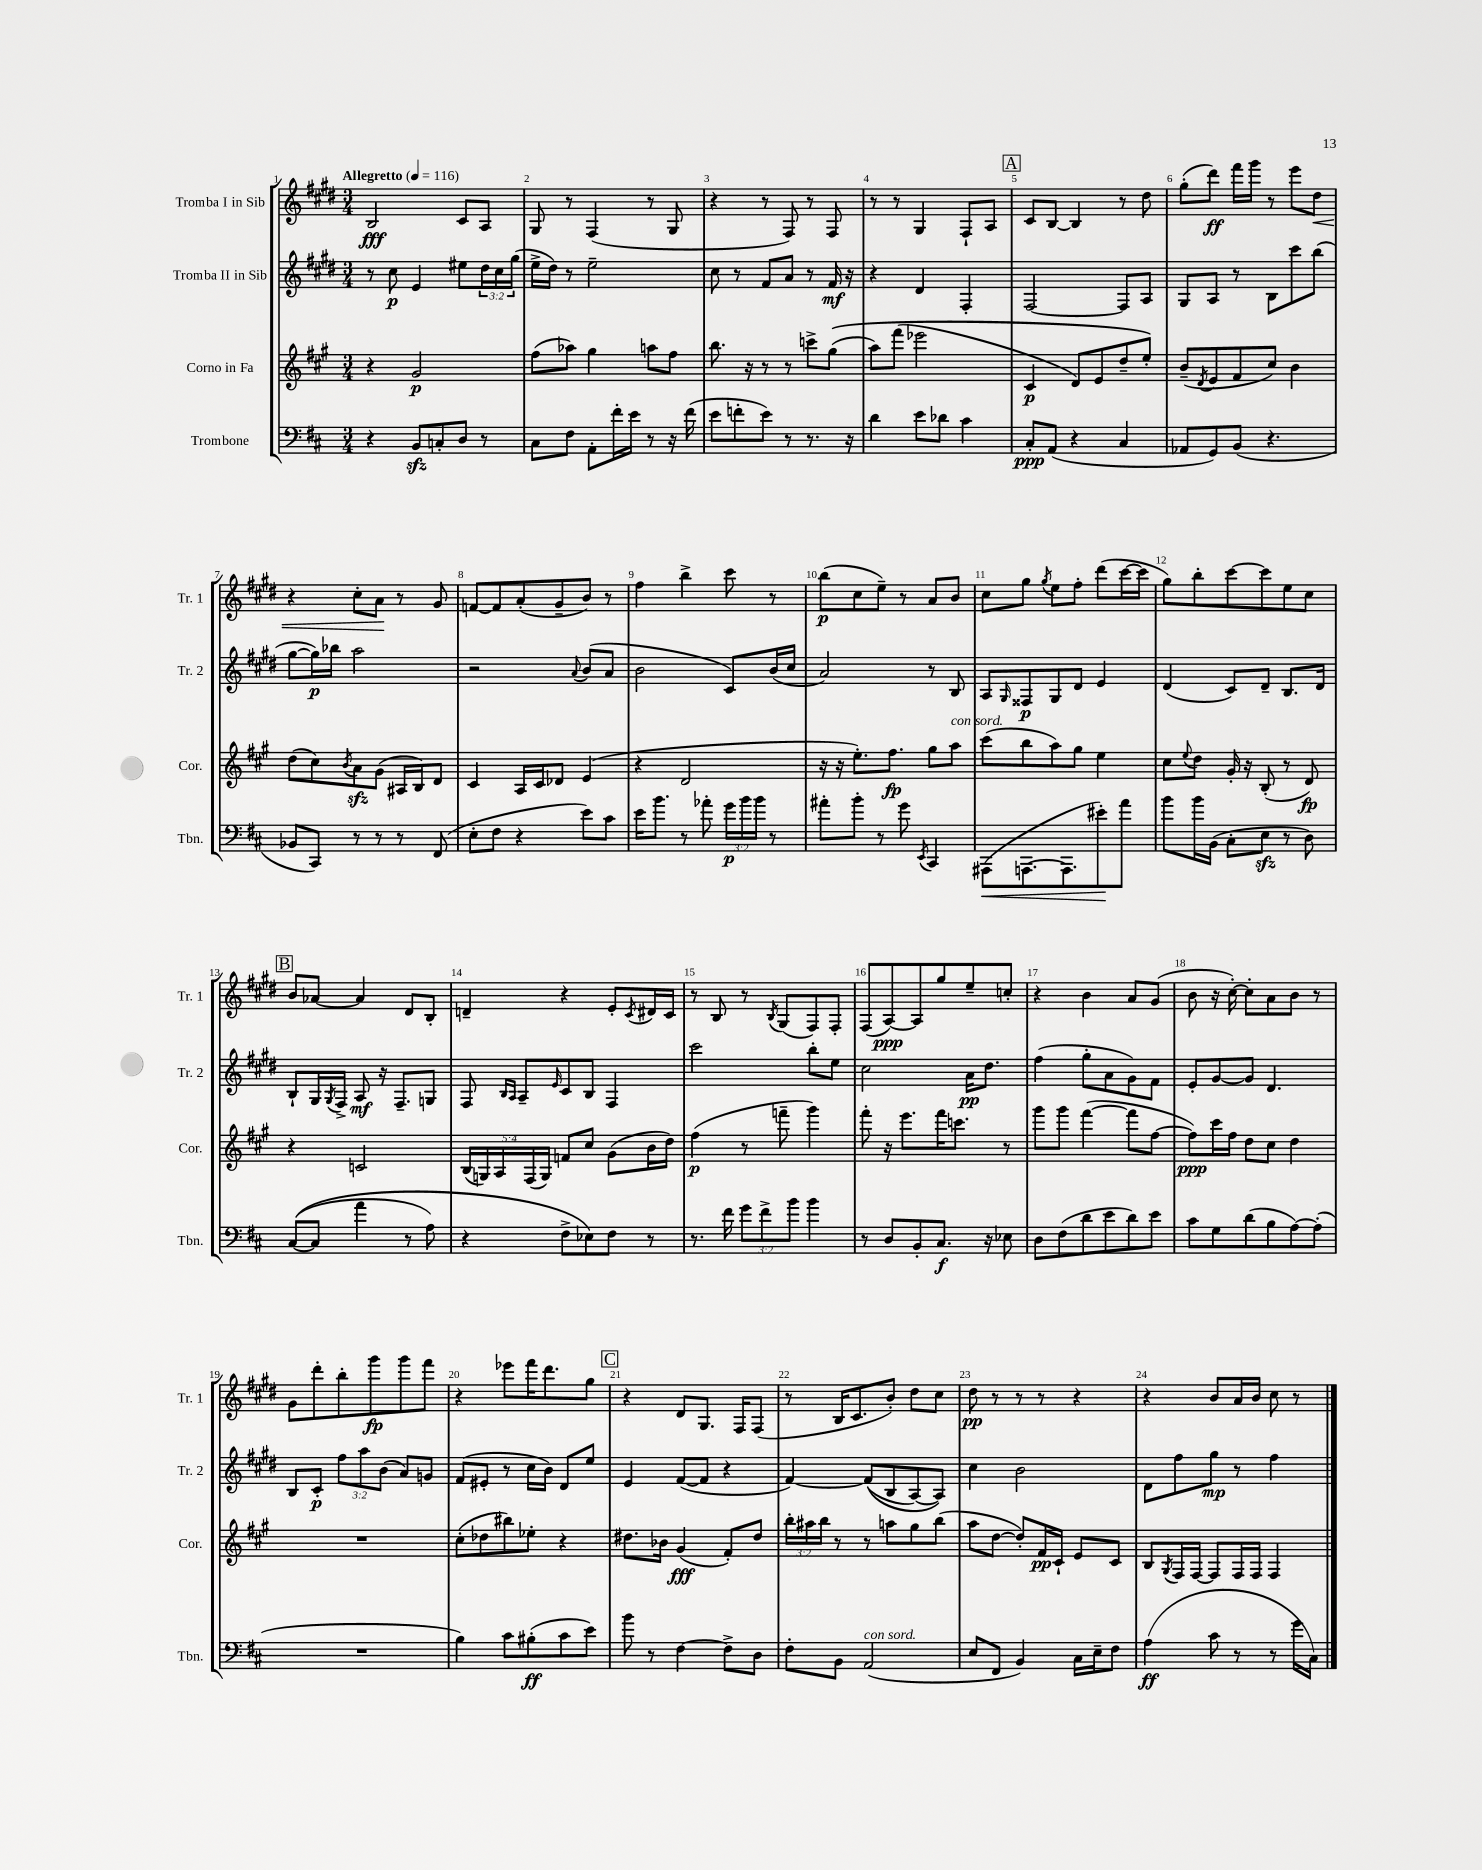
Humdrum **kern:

**kern	**dynam	**kern	**dynam	**kern	**dynam	**kern	**dynam
*part4	*part4	*part3	*part3	*part2	*part2	*part1	*part1
*staff4	*staff4	*staff3	*staff3	*staff2	*staff2	*staff1	*staff1
*I"Trombone	*	*I"Corno in Fa	*	*I"Tromba II in Sib	*	*I"Tromba I in Sib	*
*I'Tbn.	*	*I'Cor.	*	*I'Tr. 2	*	*I'Tr. 1	*
*clefF4	*	*clefG2	*	*clefG2	*	*clefG2	*
*k[f#c#]	*	*k[f#c#g#]	*	*k[f#c#g#d#]	*	*k[f#c#g#d#]	*
*M3/4	*	*M3/4	*	*M3/4	*	*M3/4	*
*MM116	*	*MM116	*	*MM116	*	*MM116	*
=1	=1	=1	=1	=1	=1	=1	=1
!	!	!	!	!	!	!LO:TX:a:B:t=Allegretto	!
4r	.	4r	.	8r	.	2B/	fff
.	.	.	.	8cc#\	p	.	.
8BBzz/L	.	2g#/	p	4e/	.	.	.
8Cn'/	.	.	.	.	.	.	.
8D/J	.	.	.	8ee#X\L	.	8c#/L	.
8r	.	.	.	24dd#\L	.	8A/J	.
.	.	.	.	24cc#\	.	.	.
.	.	.	.	(24gg#\JJ	.	.	.
=2	=2	=2	=2	=2	=2	=2	=2
8C#\L	.	(8ff#\L	.	16ee^\LL	.	8G#/	.
.	.	.	.	16dd#\JJ)	.	.	.
8F#\J	.	8aa-X\J)	.	8r	.	8r	.
8AA'\L	.	4gg#\	.	2ee~\	.	(4F#/	.
16f#'\L	.	.	.	.	.	.	.
16e\JJ	.	.	.	.	.	.	.
8r	.	8aan\L	.	.	.	8r	.
16r	.	8ff#\J	.	.	.	8G#/	.
(16f#\	.	.	.	.	.	.	.
=3	=3	=3	=3	=3	=3	=3	=3
8e\L	.	8.bb\	.	8cc#\	.	4r	.
8fn'\	.	.	.	8r	.	.	.
.	.	16r	.	.	.	.	.
8e\J)	.	8r	.	8f#/L	.	8r	.
8r	.	8r	.	8a/J	.	8F#/)	.
8.r	.	8cccn^\L	.	8r	.	8r	.
.	.	((8gg#\J	.	16f#/	mf	8F#/	.
16r	.	.	.	16r	.	.	.
=4	=4	=4	=4	=4	=4	=4	=4
4d\	.	8aa\L)	.	4r	.	8r	.
.	.	(8fff#\J	.	.	.	8r	.
8e\L	.	2eee-X\	.	4d#/	.	4G#/	.
8d-X\J	.	.	.	.	.	.	.
4c#\	.	.	.	4F#'/	.	8F#`/L	.
.	.	.	.	.	.	8A/J	.
!!LO:REH:place=s1:t=A
=5	=5	=5	=5	=5	=5	=5	=5
8C#'/L	ppp	4c#/	p	[2F#/	.	8c#/L	.
(8AA/J	.	.	.	.	.	[8B/J	.
4r	.	8d/L)	.	.	.	4B/]	.
.	.	8e/	.	.	.	.	.
4C#/	.	8dd~/	.	8F#/L]	.	8r	.
.	.	8ee'/J)	.	8A/J	.	8dd#\	.
=6	=6	=6	=6	=6	=6	=6	=6
8AA-X/L	.	(8b~/L	.	8G#/L	.	(8gg#'\L	.
.	.	8qd/	.	.	.	.	.
8GG/)	.	8e/	.	8A/J	.	8ddd#\J)	ff
(8BB/J	.	8f#/	.	8r	.	16fff#\LL	.
.	.	.	.	.	.	16ggg#\JJ	.
4.r	.	8cc#/J)	.	8B\L	.	8r	.
.	.	4b\	.	8ccc#\	.	8eee\L	.
!	!	!	!	!	!	!	!LO:HP:b
.	.	.	.	(8bb\J	.	8dd#\J	<
!!LO:LB:g=z
=7	=7	=7	=7	=7	=7	=7	=7
8BB-X/L	.	(8dd\L	.	[8gg#\L	.	4r	.
8CC#/J)	.	8cc#\)	.	16gg#\L])	p	.	.
.	.	.	.	16bb-X\JJ	.	.	.
.	.	8qb/	.	.	.	.	.
8r	.	8azz\	.	2aa\	.	8cc#'\L	.
8r	.	(8g#\J	.	.	.	8a\J	.
8r	.	16A#X/LL	.	.	.	8r	[
.	.	16B/J)	.	.	.	.	.
(8FF#/	.	8d/J	.	.	.	8g#/	.
=8	=8	=8	=8	=8	=8	=8	=8
8E'\L	.	4c#/	.	2r	.	[8fn/L	.
8F#\J	.	.	.	.	.	8f/]	.
4r	.	16A/LL	.	.	.	(8a'/	.
.	.	16c#/J	.	.	.	.	.
.	.	8d-X/J	.	.	.	8g#~/	.
.	.	.	.	8qqa/	.	.	.
8e\L)	.	(4e/	.	(8b/L	.	8b/J)	.
8c#\J	.	.	.	8a/J	.	8r	.
=9	=9	=9	=9	=9	=9	=9	=9
16e\KL	.	4r	.	2b\	.	4ff#\	.
8.b\J	.	.	.	.	.	.	.
8r	.	2d/	.	.	.	4bb^\	.
8a-X'\	.	.	.	.	.	.	.
24g\LL	p	.	.	8c#/L)	.	8ccc#\	.
24b\	.	.	.	.	.	.	.
24b\JJ	.	.	.	.	.	.	.
8r	.	.	.	(16b/L	.	8r	.
.	.	.	.	16cc#/JJ	.	.	.
=10	=10	=10	=10	=10	=10	=10	=10
8a#X'\L	.	16r	.	2a/)	.	(8bb\L	p
.	.	16r	.	.	.	.	.
8b'\J	.	8.ee'\L)	.	.	.	8cc#\	.
8r	.	.	.	.	.	8ee~\J)	.
.	.	8.ff#\J	fp	.	.	.	.
8g\	.	.	.	.	.	8r	.
8qEE/	.	.	.	.	.	.	.
4CC#/	.	8gg#\L	.	8r	.	8a/L	.
!	!	!LO:TX:a:i:t=con sord.	!	!	!	!	!
.	.	8aa\J	.	8B/	.	8b/J	.
=11	=11	=11	=11	=11	=11	=11	=11
!	!LO:HP:b	!	!	!	!	!	!
(8AAA#X\L	<	(8ccc#\L	.	8A/L	.	8cc#\L	.
.	.	.	.	16qqG#/	.	.	.
[8.AAAn\	.	8bb\	.	8F##X/	p	8gg#\J	.
.	.	.	.	.	.	8qgg#/	.
.	.	8aa\)	.	8G#/	.	8ee\L	.
8.AAA\]	.	.	.	.	.	.	.
.	.	8gg#\J	.	8d#/J	.	8ff#'\J	.
8e#X'\)	.	4ee\	.	4e/	.	(8ddd#\L	.
8a\J	[	.	.	.	.	[16ccc#\L	.
.	.	.	.	.	.	16ccc#\JJ]	.
=12	=12	=12	=12	=12	=12	=12	=12
8b\L	.	8cc#\L	.	(4d#/	.	8gg#\L)	.
.	.	8qqee/	.	.	.	.	.
16b\L	.	8dd\J	.	.	.	8bb'\	.
(16BB\JJ	.	.	.	.	.	.	.
8C#'\L	.	16g#'/	.	8c#/L)	.	[8ccc#\	.
.	.	16r	.	.	.	.	.
8Ezz\J	.	(8B'/	.	8d#~/J	.	8ccc#\]	.
8r	.	8r	.	8.B/L	.	8ee\	.
8D\)	.	8d/)	fp	.	.	8cc#\J	.
.	.	.	.	16d#/Jk	.	.	.
!!LO:LB:g=z
!!LO:REH:place=s1:t=B
=13	=13	=13	=13	=13	=13	=13	=13
(([8C#/L	.	4r	.	8B`/L	.	8b/L	.
8C#/J]	.	.	.	16G#/L	.	[8a-X/J	.
.	.	.	.	8qG#/	.	.	.
.	.	.	.	16F#^/JJ	.	.	.
4a\	.	2cn/	.	8A/	mf	4a-/]	.
.	.	.	.	16r	.	.	.
.	.	.	.	8.F#~/L	.	.	.
8r	.	.	.	.	.	8d#/L	.
8A\)	.	.	.	8Gn/J	.	8B'/J	.
=14	=14	=14	=14	=14	=14	=14	=14
4r	.	(20B/LL	.	8F#/	.	4dn~/	.
.	.	20Gn/)	.	.	.	.	.
.	.	20A/	.	.	.	.	.
.	.	.	.	16qqB/LL	.	.	.
.	.	.	.	16qqA/JJ	.	.	.
.	.	.	.	8A~/L	.	.	.
.	.	(20F#/	.	.	.	.	.
.	.	20G/JJ)	.	.	.	.	.
.	.	.	.	16qqe/	.	.	.
8F#^\L	.	8fn/L	.	8c#/	.	4r	.
8E-X\)	.	8cc#/J	.	8B/J	.	.	.
8F#\J	.	(8g#\L	.	4F#/	.	8e'/L	.
.	.	.	.	.	.	8qc#/	.
8r	.	16b\L	.	.	.	16d#X/L	.
.	.	16dd\JJ)	.	.	.	16c#/JJ	.
=15	=15	=15	=15	=15	=15	=15	=15
8.r	.	(4ff#\	p	2ccc#\	.	8r	.
.	.	.	.	.	.	8B/	.
16f#\	.	.	.	.	.	.	.
12g\L	.	8r	.	.	.	8r	.
12f#^\	.	.	.	.	.	.	.
.	.	.	.	.	.	8qB/	.
.	.	8fffn~\	.	.	.	(8G#/L	.
12b\J	.	.	.	.	.	.	.
4b\	.	4ggg#\)	.	8bb'\L	.	8F#/)	.
.	.	.	.	8ee\J	.	8F#'/J	.
=16	=16	=16	=16	=16	=16	=16	=16
8r	.	8fff#'\	.	2cc#\	.	(8F#/L	.
8D/L	.	16r	.	.	.	[8A/)	ppp
.	.	8.eee\L	.	.	.	.	.
8BB'/	.	.	.	.	.	8A/]	.
8.C#/J	f	16fff#\K	.	.	.	8gg#/	.
.	.	8.cccn\J	.	.	.	.	.
.	.	.	.	16a\KL	pp	8ee~/	.
16r	.	.	.	8.dd#\J	.	.	.
8E-X\	.	8r	.	.	.	8ccn'/J	.
=17	=17	=17	=17	=17	=17	=17	=17
8D\L	.	8ggg#\L	.	(4ff#\	.	4r	.
(8F#\	.	8ggg#\J	.	.	.	.	.
8d\	.	([4fff#\	.	8gg#'\L	.	4b\	.
8e\	.	.	.	8a\	.	.	.
8d\)	.	8fff#\L]	.	8g#\)	.	8a/L	.
8e\J	.	[8ff#\J	.	8f#\J	.	(8g#/J	.
=18	=18	=18	=18	=18	=18	=18	=18
8c#\L	.	8ff#\L])	ppp	8e'/L	.	8b\	.
8G\	.	16ccc#\L	.	[8g#/	.	16r	.
.	.	16ff#\JJ	.	.	.	[16cc#'\)	.
(8d\	.	8dd\L	.	8g#/J]	.	8cc#'\L]	.
8B\	.	8cc#\J	.	4.d#/	.	8a\	.
[8A\)	.	4dd\	.	.	.	8b\J	.
(8A'\J]	.	.	.	.	.	8r	.
!!LO:LB:g=z
=19	=19	=19	=19	=19	=19	=19	=19
2.r	.	2.r	.	8B/L	.	8g#\L	.
.	.	.	.	8c#'/J	p	8ddd#'\	.
.	.	.	.	12ff#\L	.	8bb'\	.
.	.	.	.	12aa\	.	.	.
.	.	.	.	.	.	8ggg#\	fp
.	.	.	.	(12b\J	.	.	.
.	.	.	.	8a/L)	.	8ggg#\	.
.	.	.	.	8gn/J	.	8fff#\J	.
=20	=20	=20	=20	=20	=20	=20	=20
4B\)	.	(8cc#'\L	.	(8f#/L	.	4r	.
.	.	8dd-X\	.	8e#X'/J	.	.	.
8c#\L	.	8bb#X\)	.	8r	.	8eee-X\L	.
(8B#X'\	ff	8ee-X'\J	.	16cc#\LL	.	16fff#\K	.
.	.	.	.	16b\JJ)	.	8.ddd#\	.
8c#\	.	4r	.	8d#/L	.	.	.
8e\J)	.	.	.	8ee/J	.	8gg#\J	.
!!LO:REH:place=s1:t=C
=21	=21	=21	=21	=21	=21	=21	=21
8b\	.	8.dd#X\L	.	4e/	.	4r	.
8r	.	.	.	.	.	.	.
.	.	16b-X\Jk	.	.	.	.	.
[4F#\	.	(4g#/	fff	([8f#/L	.	8d#/L	.
.	.	.	.	8f#/J]	.	8.G#/J	.
8F#^\L]	.	8f#'/L)	.	4r	.	.	.
.	.	.	.	.	.	16F#/KL	.
8D\J	.	8dd#/J	.	.	.	(8F#/J	.
=22	=22	=22	=22	=22	=22	=22	=22
8F#'\L	.	24bb'\LL	.	[4f#/)	.	8r	.
.	.	24aa#X\	.	.	.	.	.
.	.	24bb\JJ	.	.	.	.	.
8BB\J	.	8r	.	.	.	16B/KL	.
.	.	.	.	.	.	8.c#/	.
!LO:TX:a:i:t=con sord.	!	!	!	!	!	!	!
(2AA/	.	8r	.	((8f#/L]	.	.	.
.	.	8aan\L	.	8B/	.	8b'/J)	.
.	.	8gg#\	.	[8A/)	.	8dd#\L	.
.	.	(8bb\J	.	8A/J])	.	8cc#\J	.
=23	=23	=23	=23	=23	=23	=23	=23
8E/L	.	8aa\L	.	4cc#\	.	8dd#\	pp
8FF#/J	.	[8dd\J	.	.	.	8r	.
4BB/)	.	8dd'/L])	.	2b\	.	8r	.
.	.	16f#/L	pp	.	.	8r	.
.	.	16c#`/JJ	.	.	.	.	.
16C#\LL	.	8e/L	.	.	.	4r	.
16E~\J	.	.	.	.	.	.	.
8F#\J	.	8c#/J	.	.	.	.	.
=24	=24	=24	=24	=24	=24	=24	=24
(4A\	ff	8B/L	.	8d#\L	.	4r	.
.	.	8qG#/	.	.	.	.	.
.	.	16F#/L	.	8ff#\	.	.	.
.	.	[16F#/JJ	.	.	.	.	.
8c#\	.	8F#/L]	.	8gg#\J	mp	8b/L	.
8r	.	16F#/L	.	8r	.	16a/L	.
.	.	16F#/JJ	.	.	.	16b/JJ	.
8r	.	4F#/	.	4ff#\	.	8cc#\	.
16g\LL	.	.	.	.	.	8r	.
16C#\JJ)	.	.	.	.	.	.	.
==	==	==	==	==	==	==	==
*-	*-	*-	*-	*-	*-	*-	*-
